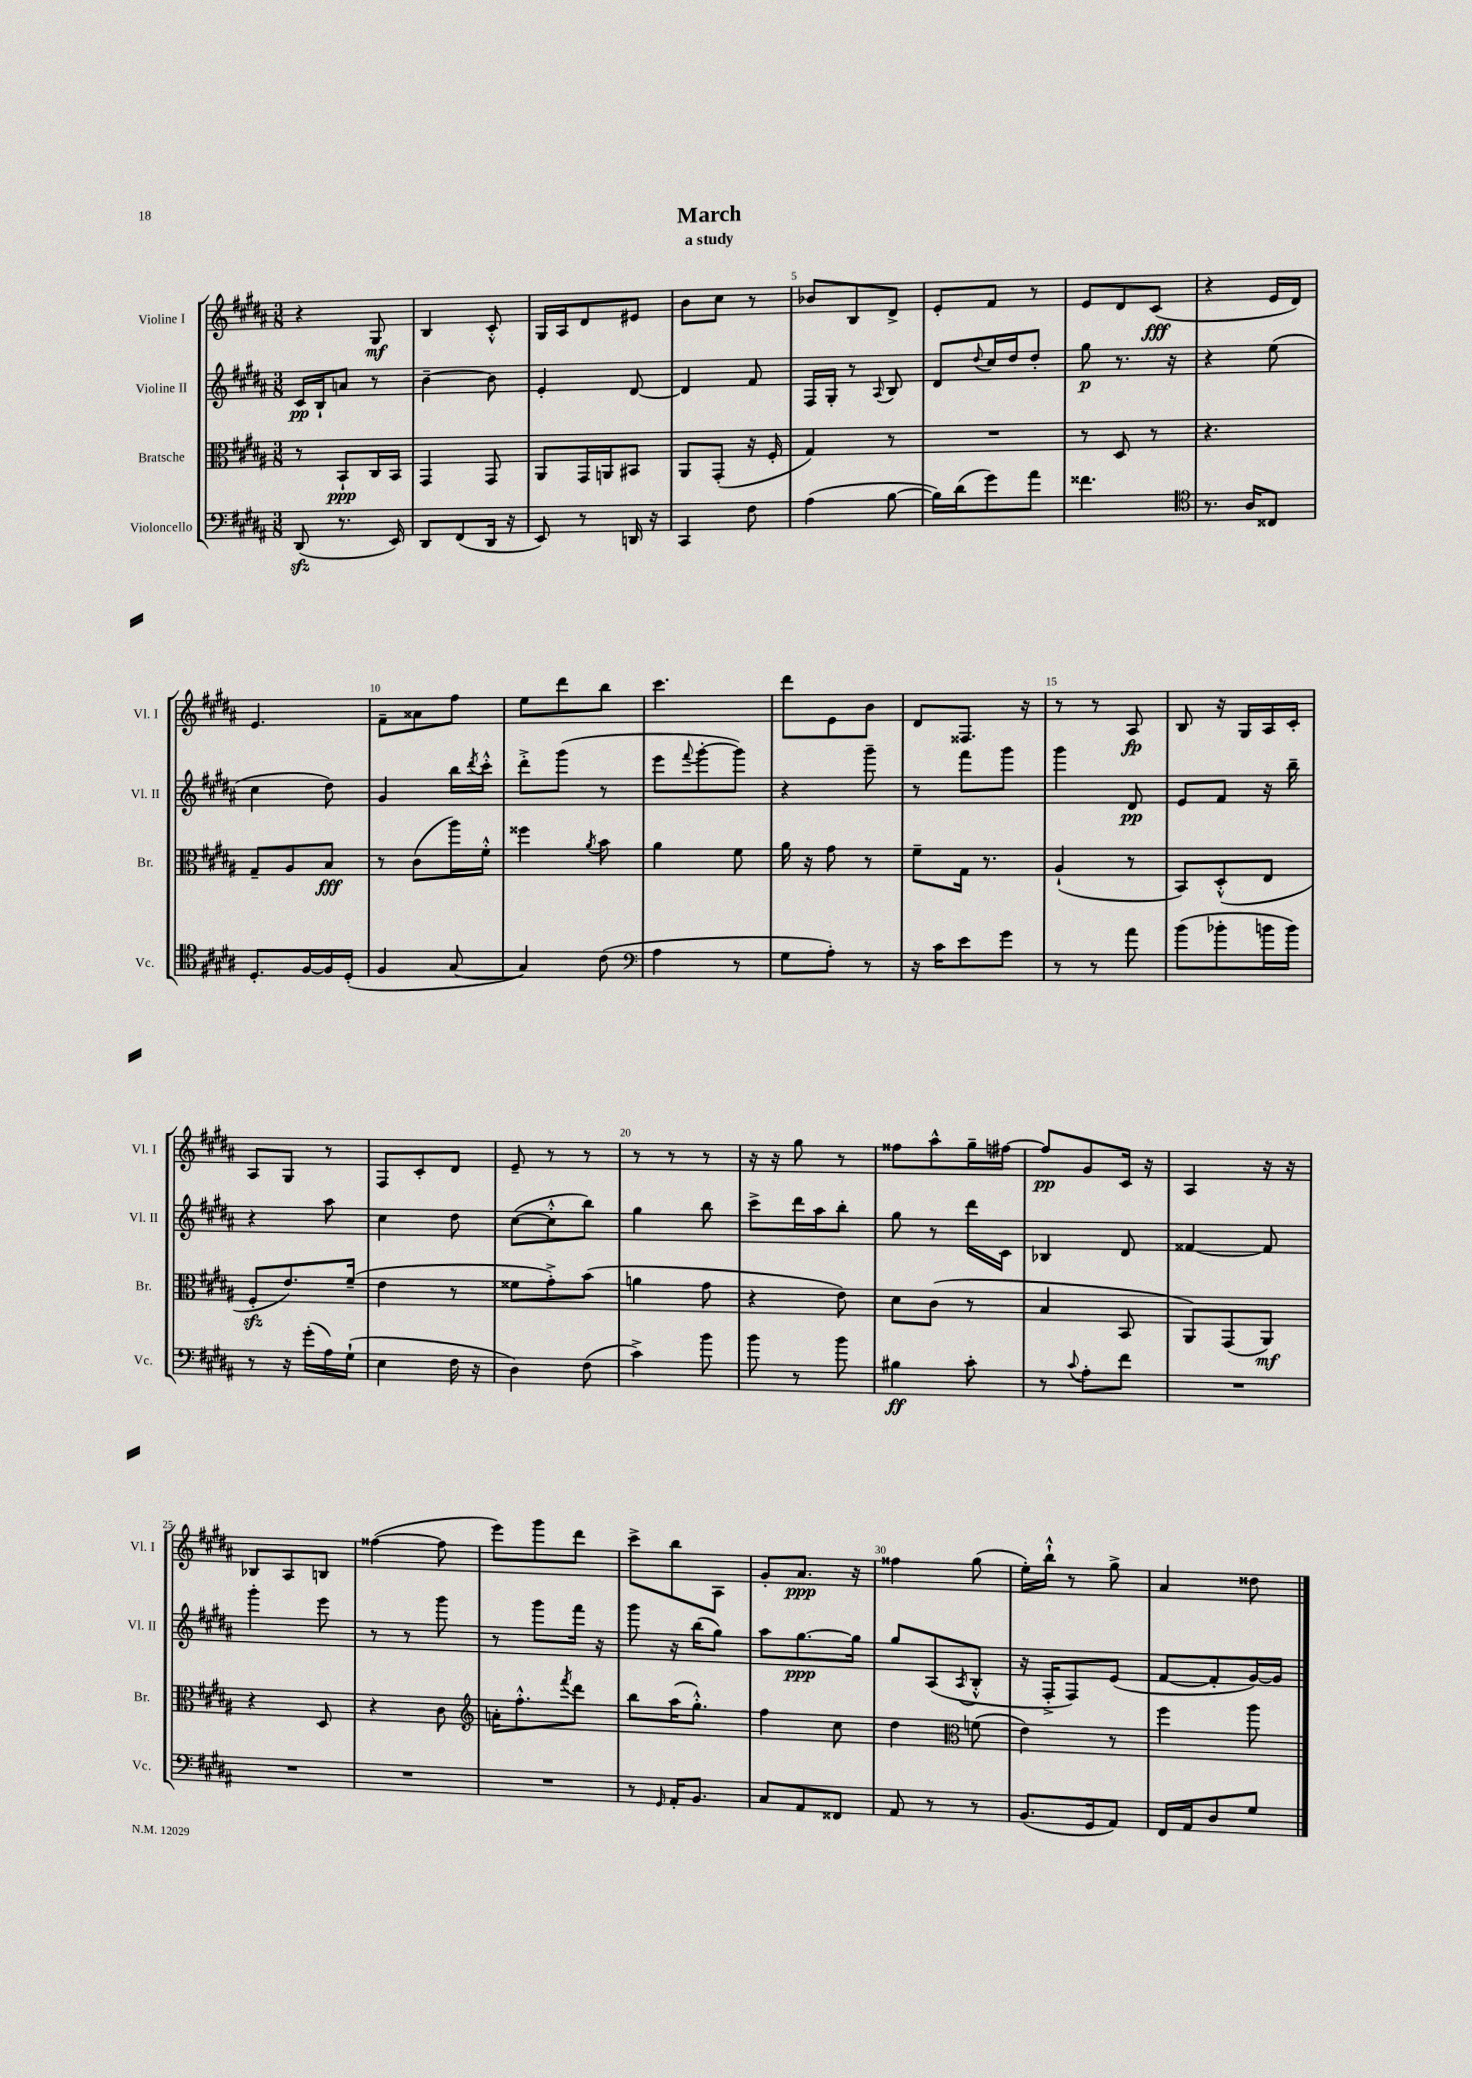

**kern	**kern	**kern	**kern
*staff4	*staff3	*staff2	*staff1
*clefF4	*clefC3	*clefG2	*clefG2
*k[f#c#g#d#a#]	*k[f#c#g#d#a#]	*k[f#c#g#d#a#]	*k[f#c#g#d#a#]
*M3/8	*M3/8	*M3/8	*M3/8
(8DD#/	8r	16c#/LL	4r
.	.	16B`/J	.
8.r	8BB`/L	8a/J	.
.	16C#/L	8r	8G#/
16EE/)	16BB/JJ	.	.
=	=	=	=
8DD#/L	4GG#/	[4b~\	4B/
(8FF#/	.	.	.
16DD#/Jk	8GG#/	8b\]	8c#'^^/
16r	.	.	.
=	=	=	=
8EE/)	8AA#/L	4e'/	16G#/LL
.	.	.	16A#/J
8r	16GG#/L	.	8d#/
.	16AA/J	.	.
16DD/	8BB#/J	[8d#/	8e#/J
16r	.	.	.
=	=	=	=
4CC#/	8AA#/L	4d#/]	8b\L
.	(8GG#'/J	.	8cc#\J
8F#\	16r	8f#/	8r
.	16F#'/	.	.
=	=	=	=
(4A#\	4G#/)	16F#/LL	8b-/L
.	.	16G#'/JJ	.
.	.	8r	8B/
.	.	8qqA#/	.
[8B\	8r	8B/	8d#^/J
=	=	=	=
16B\]LL)	4.r	8d#/L	8e'/L
(16d#\J	.	.	.
.	.	8qqdd#/	.
8g#\)	.	16cc#/L	8f#/J
.	.	16dd#/J	.
8a#\J	.	8dd#'/J	8r
=	=	=	=
4.f##\	8r	8gg#\	8e/L
.	8D#/	8.r	8d#/
.	8r	.	(8c#/J
.	.	16r	.
=	=	=	=
*clefC4	*	*	*
8.r	4.r	4r	4r
16A#/LK	.	.	.
8C##/J	.	(8ee\	16e/LL
.	.	.	16d#/JJ)
=	=	=	=
8.D#'/L	8G#~/L	4cc#\	4.e/
.	8A#/	.	.
[16F#/L	.	.	.
16F#/]	8B/J	8dd#\)	.
(16D#'/JJ	.	.	.
=	=	=	=
4F#/	8r	4g#/	8f#~\L
.	(8c#\L	.	8a##\
[8G#/	16aa#\L)	16bb\LL	8ff#\J
.	.	8qddd#/	.
.	16f#'^^\JJ	16ccc#'^^\JJ	.
=	=	=	=
4G#/])	4ff##\	8ddd#'^\L	8ee\L
.	.	(8ggg#\J	8ddd#\
.	8qa#/	.	.
(8c#\	8b\	8r	8bb\J
=	=	=	=
*clefF4	*	*	*
4A#\	4a#\	8eee\L	4.ccc#\
.	.	8qqfff#/	.
.	.	[8ggg#'\	.
8r	8f#\	8ggg#\]J)	.
=	=	=	=
8G#\L	16a#\	4r	8ddd#\L
.	16r	.	.
8A#'\J)	8g#\	.	8e\
8r	8r	8ggg#~\	8b\J
=	=	=	=
16r	8f#~\L	8r	8d#/L
16c#\LK	.	.	.
8e\	16G#\Jk	8fff#\L	8.F##/J
.	8.r	.	.
8g#\J	.	8ggg#\J	.
.	.	.	16r
=	=	=	=
8r	(4A#`/	4ggg#\	8r
8r	.	.	8r
8a#\	8r	8d#/	8A#/
=	=	=	=
(8b\L	8BB/L)	8e/L	8B/
8b-'\	(8D#'^^/	8f#/J	16r
.	.	.	16G#/LL
16b\L	8E/J	16r	16A#/
16b\JJ)	.	16bb~\	16c#'/JJ
=	=	=	=
8r	8F#'/L	4r	8A#/L
16r	8.e/)	.	8G#/J
(16g#'\LL	.	.	.
16A#\)	.	8aa#\	8r
(16G#`\JJ	(16f#~/Jk	.	.
=	=	=	=
4E\	4e\	4cc#\	8F#/L
.	.	.	8c#'/
16F#\	8r	8dd#\	8d#/J
16r	.	.	.
=	=	=	=
4D#\)	8f##\L	([8cc#\L	8e~/
.	8g#'^\)	8cc#'^^\]	8r
(8F#\	(8b\J	8bb\J)	8r
=	=	=	=
4c#^\)	4a\	4gg#\	8r
.	.	.	8r
8b\	8g#\	8bb\	8r
=	=	=	=
8b\	4r	8ccc#^\L	16r
.	.	.	16r
8r	.	16ddd#\L	8gg#\
.	.	16aa#\J	.
8b\	8e\)	8bb'\J	8r
=	=	=	=
4B#\	8d#\L	8gg#\	8ff##\L
.	(8c#\J	8r	8aa#^^\
8c#'\	8r	16ddd#\LL	16gg#~\L
.	.	16c#\JJ	[16ff#\JJ
=	=	=	=
8r	4B/	4B-/	8ff#/]L
8qqc#/	.	.	.
8A#'\L	.	.	8g#/
8f#\J	8BB/	8d#/	16c#/Jk
.	.	.	16r
=	=	=	=
4.r	8AA#/L)	[4f##/	4A#/
.	(8GG#/	.	.
.	8AA#/J)	8f##/]	16r
.	.	.	16r
=	=	=	=
4.r	4r	4ggg#'\	8B-/L
.	.	.	8A#/
.	8D#/	8eee\	8B/J
=	=	=	=
4.r	4r	8r	([4ff##\
.	.	8r	.
.	8c#\	8ggg#\	8ff##\]
=	=	=	=
*	*clefG2	*	*
4.r	16a'\LK	8r	8eee\L)
.	8.ff#'^^\	.	.
.	.	8ggg#\L	8ggg#\
.	8qfff#/	.	.
.	8ddd#\J	16fff#\Jk	8ddd#\J
.	.	16r	.
=	=	=	=
8r	8bb\L	8ggg#\	8ccc#^\L
16qqGG#/	.	.	.
16AA#'/LK	(16aa#\K	16r	8bb\
8.BB/J	8.gg#'^^\J)	(16bb\LK	.
.	.	8gg#\J)	8A#\J
=	=	=	=
8C#/L	4ff#\	8aa#\L	8g#'/L
8AA#/	.	[8.gg#\	8.a#/J
8FF##/J	8cc#\	.	.
.	.	16gg#\]Jk	16r
=	=	=	=
8AA#/	4dd#\	8gg#/L	4ff##\
8r	.	(8A#/	.
*	*clefC3	*	*
.	.	8qA#/	.
8r	(8f\	8B'^^/J	(8gg#\
=	=	=	=
(8.BB/L	4e\)	16r	16ee'\LL)
.	.	16F#'^/LK	16bb`^^\JJ
.	.	8F#/)	8r
16GG#/k	.	.	.
8AA#/J)	8r	(8e/J	8gg#^\
=	=	=	=
16FF#/LL	4ff#\	[8f#/L	4a#/
16AA#/J	.	.	.
8D#/	.	8f#'/]	.
8G#/J	8aa#\	[16g#/L)	8dd##\
.	.	16g#/]JJ	.
==	==	==	==
*-	*-	*-	*-
